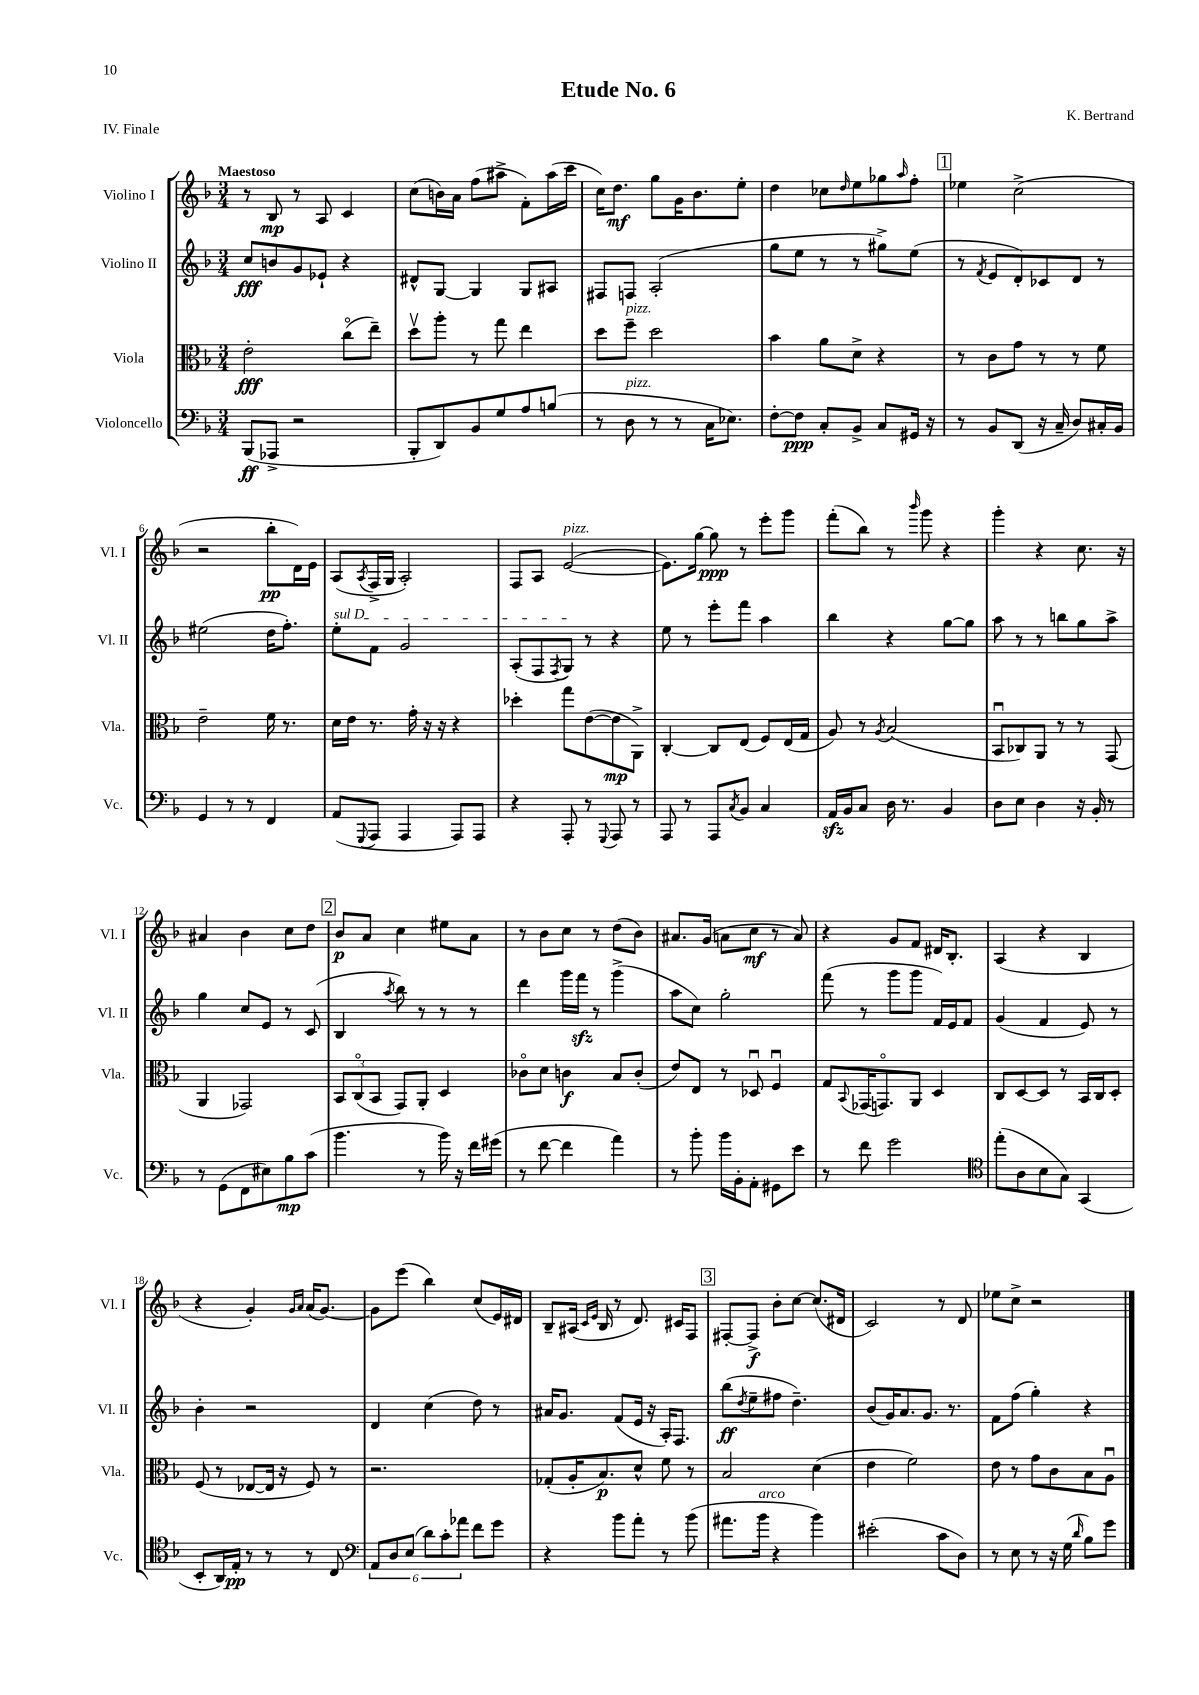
\header { title = "Etude No. 6" composer = "K. Bertrand" piece = "IV. Finale" }
<<
\new StaffGroup <<
\new Staff = "s0" \with { instrumentName = "Violino I" shortInstrumentName = "Vl. I" } {
    \clef treble \key f \major \numericTimeSignature \time 3/4 \tempo "Maestoso"
    r8 bes8\mp r8 a8 c'4 |
    c''8( b'16) a'16 f''8( ais''8-> f'8-.) ais''16( c'''16 |
    c''16) d''8.\mf g''8 g'16 bes'8. e''8-. |
    d''4 ces''8 \grace { d''16 } e''8 ges''8 \grace { a''16 } f''8-. |
    \mark \markup { \box "1" } ees''4 c''2->( |
    r2 bes''8-.\pp d'16) e'16 |
    a8( \acciaccatura { a8 } f16-> g16 a2-.) |
    f8 a8 e'2~^\markup { \italic "pizz." }( |
    e'8.) g''16~ g''8\ppp r8 e'''8-. g'''8 |
    f'''8-.( bes''8) r8 \grace { bes'''16 } g'''8 r4 |
    g'''4-. r4 c''8. r16 |
    ais'4 bes'4 c''8 d''8 |
    \mark \markup { \box "2" } bes'8\p a'8 c''4 eis''8 a'8 |
    r8 bes'8 c''8 r8 d''8( bes'8) |
    ais'8. g'16( a'8 c''8\mf r8 a'8) |
    r4 g'8 f'8 dis'16 bes8.-. |
    a4( r4 bes4 |
    r4 g'4-.) \grace { g'16 a'16 } a'16( g'8.~) |
    g'8 e'''8( bes''4) c''8( e'16) dis'16 |
    bes8-- ais16( \grace { c'16 e'16 } bes16 r8 d'8.) cis'16 f8 |
    \mark \markup { \box "3" } fis8~-. fis8->\f bes'8-. c''8~ c''8.( dis'16 |
    c'2) r8 d'8 |
    ees''8 c''8-> r2 \bar "|." |
}
\new Staff = "s1" \with { instrumentName = "Violino II" shortInstrumentName = "Vl. II" } {
    \clef treble \key f \major \numericTimeSignature \time 3/4
    c''8\fff b'8 g'8 ees'8-! r4 |
    dis'8-^ g8~ g4 g8 ais8 |
    fis8 f8 a2-.( |
    g''8 e''8 r8 r8 gis''8->) e''8( |
    \mark \markup { \box "1" } r8 \acciaccatura { f'8 } e'8 d'8-.) ces'8 d'8 r8 |
    eis''2( d''16 f''8.-.) |
    \once \override TextSpanner.bound-details.left.text = \markup { \italic "sul D" } e''8-.\startTextSpan f'8 g'2 |
    a8-.( f8 \acciaccatura { f8 } g8\stopTextSpan) r8 r4 |
    e''8 r8 e'''8-. f'''8 a''4 |
    bes''4 r4 g''8~ g''8 |
    a''8 r8 r8 b''8 g''8 a''8-> |
    g''4 c''8 e'8 r8 c'8( |
    \mark \markup { \box "2" } bes4 \acciaccatura { a''8 } bes''8) r8 r8 r8 |
    d'''4 g'''16 f'''16\sfz r8 g'''4->( |
    a''8 c''8) g''2-. |
    f'''8( r8 g'''8 g'''8 f'16) e'16 f'8 |
    g'4( f'4 e'8) r8 |
    bes'4-. r2 |
    d'4 c''4( d''8) r8 |
    ais'16 g'8. f'8( e'16 r16 a16-.) f8. |
    \mark \markup { \box "3" } bes''8\ff( \acciaccatura { d''8 } e''8-- fis''8 d''4.--) |
    bes'8( g'16) a'8. g'8. r8. |
    f'8 f''8( g''4-.) r4 \bar "|." |
}
\new Staff = "s2" \with { instrumentName = "Viola" shortInstrumentName = "Vla." } {
    \clef alto \key f \major \numericTimeSignature \time 3/4
    e'2-.\fff c''8\flageolet( e''8--) |
    d''8\upbow a''8-. r8 g''8 e''4 |
    d''8 f''8--^\markup { \italic "pizz." } d''2 |
    bes'4 a'8 d'8-> r4 |
    \mark \markup { \box "1" } r8 c'8 g'8 r8 r8 f'8 |
    e'2-- f'16 r8. |
    d'16 e'16 r8. g'16-. r16 r16 r4 |
    des''4-. g''8 e'8~( e'8\mp a,8->) |
    c4~-. c8 e8( f8) e16( g16 |
    a8) r8 \acciaccatura { a8 } bes2( |
    bes,8\downbow ces8) a,8 r8 r8 g,8( |
    a,4 ges,2) |
    \mark \markup { \box "2" } \tuplet 3/2 { bes,8 c8\flageolet( bes,8 } g,8) a,8-. d4 |
    ces'8\flageolet d'8 c'4\f bes8 c'8-.( |
    e'8) e8 r8 des8\downbow f4\downbow |
    g8 \appoggiatura { bes,8 } ges,16( g,8.\flageolet) a,8 d4 |
    c8 d8~ d8 r8 bes,16 c16 d8-. |
    f8( r8 ees8~ ees16 r16 f8) r8 |
    r2. |
    ges8-.( a16-. bes8.\p) d'8-^ f'8 r8 |
    \mark \markup { \box "3" } bes2 d'4( |
    e'4 f'2) |
    e'8 r8 g'8 c'8 bes8 a8\downbow \bar "|." |
}
\new Staff = "s3" \with { instrumentName = "Violoncello" shortInstrumentName = "Vc." } {
    \clef bass \key f \major \numericTimeSignature \time 3/4
    bes,,8\ff( aes,,8-> r2 |
    bes,,8-. d,8) bes,8 g8 a8 b8( |
    r8 d8^\markup { \italic "pizz." } r8 r8 c16 ees8.) |
    f8~-. f8\ppp c8-. bes,8-> c8 gis,16 r16 |
    \mark \markup { \box "1" } r8 bes,8 d,8( r16 c16-- d8) cis16-. bes,16 |
    g,4 r8 r8 f,4 |
    a,8( \appoggiatura { g,,8 } a,,8 a,,4 a,,8) a,,8 |
    r4 a,,8-. r8 \appoggiatura { g,,8 } a,,8 r8 |
    a,,8 r8 a,,8 \acciaccatura { c8 } bes,8 c4 |
    a,16\sfz bes,16 c8 d16 r8. bes,4 |
    d8 e8 d4 r16 bes,16-. r8 |
    r8 g,8( f,8 eis8) bes8\mp c'8( |
    \mark \markup { \box "2" } bes'4. r8 bes'16) r16 f'16 gis'16( |
    r8 f'8~ f'4 a'4) |
    r8 bes'8-. bes'16 bes,16-. a,8-. gis,8 e'8 |
    r8 f'8 g'2 |
    \clef tenor e''8-.( a8 bes8 g8) g,4( |
    bes,8-. a,16) e16-.\pp r8 r8 r8 c8 |
    \clef bass \tuplet 6/4 { a,8 d8 e8( d'8) c'8-. aes'8 } f'8 g'8 |
    r4 bes'8 a'8-. r8 bes'8( |
    \mark \markup { \box "3" } ais'8. bes'16^\markup { \italic "arco" } r4 bes'4) |
    eis'2-.( c'8 d8) |
    r8 e8 r8 r16 g16( \grace { d'16 } bes8) g'8 \bar "|." |
}
>>
>>
